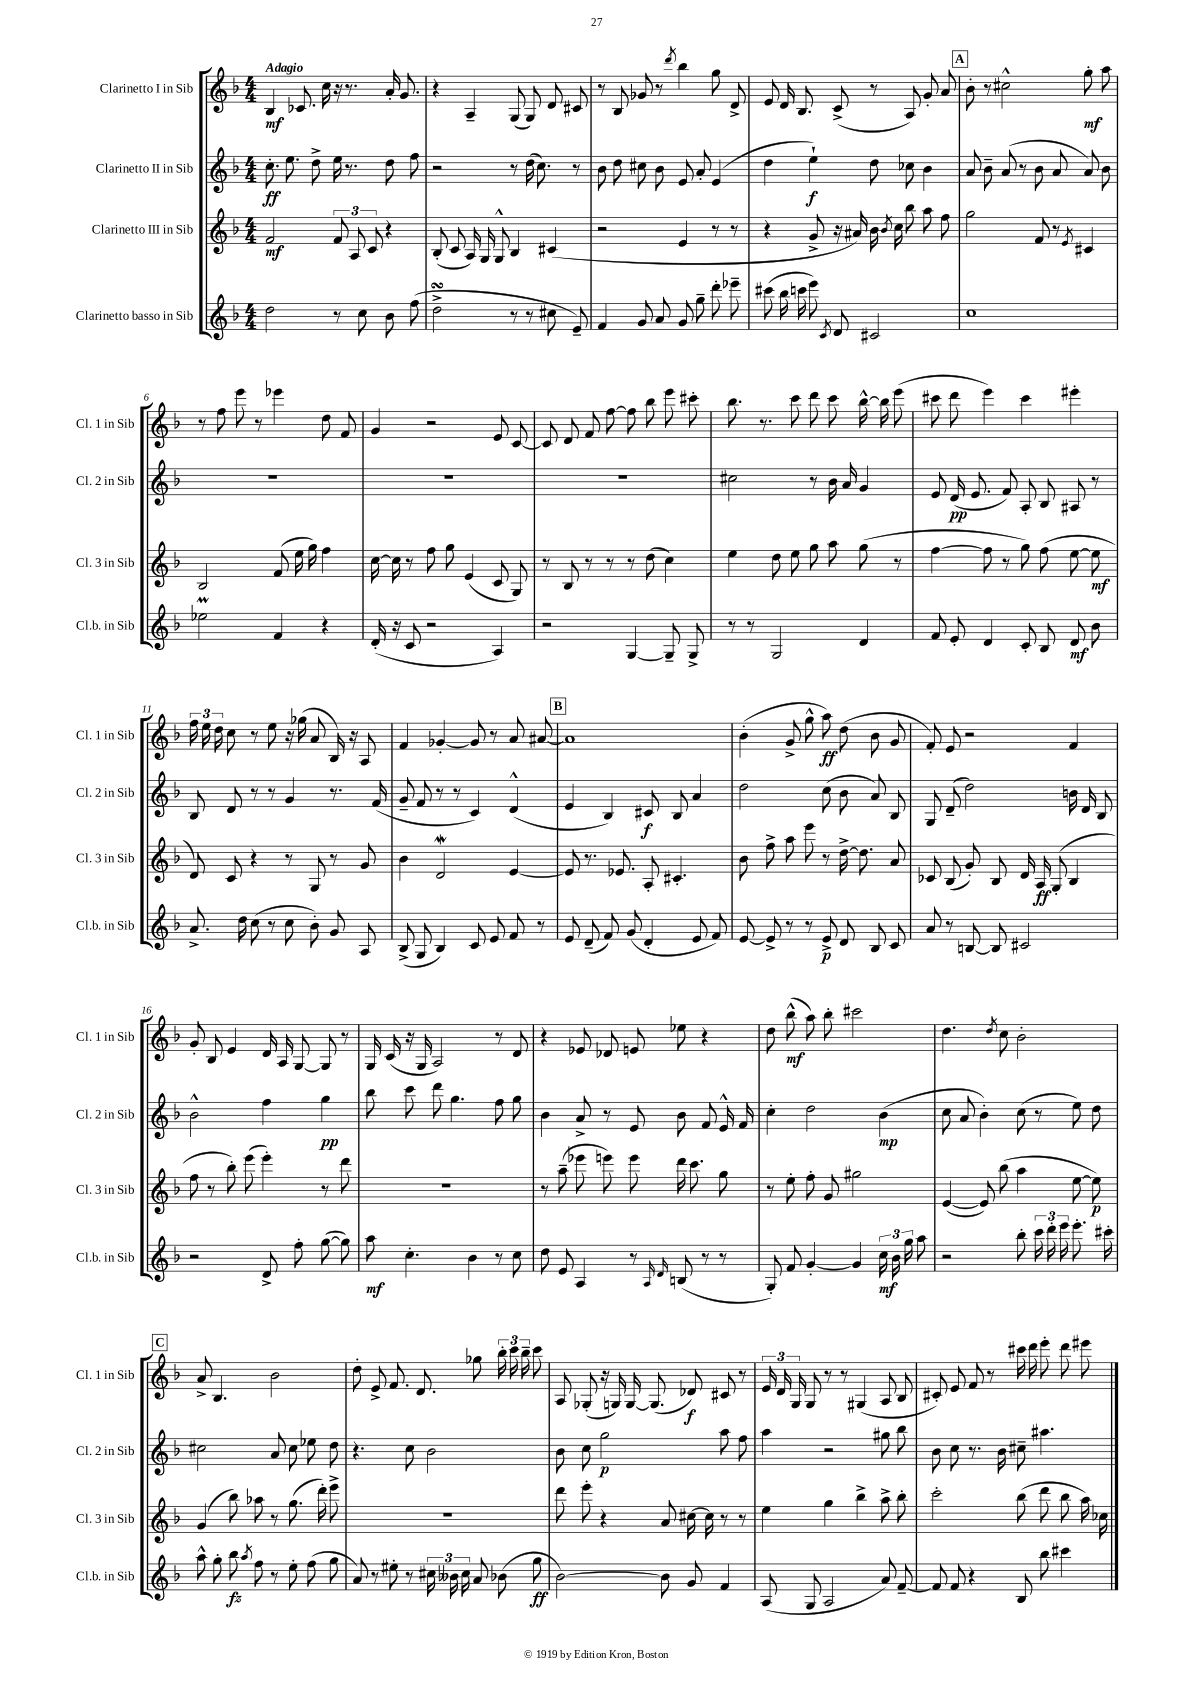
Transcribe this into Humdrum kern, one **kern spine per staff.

**kern	**kern	**kern	**kern
*staff4	*staff3	*staff2	*staff1
*clefG2	*clefG2	*clefG2	*clefG2
*k[b-]	*k[b-]	*k[b-]	*k[b-]
*M4/4	*M4/4	*M4/4	*M4/4
2dd	2f	8.cc'	4B-
.	.	8.ee	.
.	.	.	8.c-
.	.	8dd^	.
.	.	.	16cc
8r	12f	16ee	16r
.	.	8.r	8.r
.	12A	.	.
8cc	.	.	.
.	12c	.	.
8b-	4r	8dd	16a'
.	.	.	8.g
(8ff	.	8ff	.
=	=	=	=
2dd^	(8B-'	2r	4r
.	8c	.	.
.	16A)	.	4A~
.	16G	.	.
.	8G^^	.	.
8r	4B-	8r	(8G
8r	.	(16dd	8G)
.	.	8.cc)	.
8cc#	(4c#	.	8d
8e~)	.	8r	8c#
=	=	=	=
4f	2r	8b-	8r
.	.	8dd	8B-
8g	.	8cc#	8g-
8a	.	8b-	8r
.	.	.	8qddd
8g	4e	8e	4bb-
8gg~	.	8a'	.
8ddd'	8r	(4e	8gg
8eee-~	8r	.	8d^
=	=	=	=
(8ccc#	4r	4dd	8e
16bb-	.	.	16d
16ccc	.	.	8.B-
8eee)	8g^	4ee`)	.
8qc	.	.	.
8d	16r	.	(8c^
.	16a#)	.	.
2c#	16b-	8dd	8r
.	8qb-	.	.
.	16cc	.	.
.	8bb-	8cc-	8A)
.	8aa	4b-	8g'
.	8ff	.	8a
=	=	=	=
1cc	2gg	8a	8b-'
.	.	8b-~	8r
.	.	(8a	2cc#^^
.	.	8r	.
.	8f	8b-	.
.	8r	8a	.
.	8qe	.	.
.	4c#	8a)	8gg'
.	.	8b-	8aa
=	=	=	=
2ee-	2B-	1r	8r
.	.	.	8ff
.	.	.	8eee
.	.	.	8r
4f	(8f	.	4eee-
.	16ee	.	.
.	16gg)	.	.
4r	4ff	.	8dd
.	.	.	8f
=	=	=	=
(16d'	[16cc	1r	4g
16r	16cc]	.	.
8c	8r	.	.
2r	8ff	.	2r
.	8gg	.	.
.	(4e	.	.
4A)	8c	.	8e
.	8G)	.	[8c
=	=	=	=
2r	8r	1r	8c]
.	8B-	.	8d
.	8r	.	8f
.	8r	.	[8ff
[4G	8r	.	8ff]
.	(8dd	.	8bb-
8G~]	4cc)	.	8eee
8G^	.	.	8ccc#'
=	=	=	=
8r	4ee	2cc#	8.bb-
8r	.	.	.
.	.	.	8.r
2G	8dd	.	.
.	8ee	.	8ccc
.	8gg	8r	8ddd
.	8aa	16b-	8ccc
.	.	16a	.
4d	(8gg	4g	[16bb-^^
.	.	.	16bb-]
.	8r	.	(8eee
=	=	=	=
8f	[4ff	8e	8ccc#
8e'	.	(16d	8ddd
.	.	8.e	.
4d	8ff]	.	4eee)
.	8r	8f)	.
8c'	8gg)	8A'	4ccc#
8B-	(8ff	8B-	.
8d	[8ee	8A#	4eee#'
8b-	8ee]	8r	.
=	=	=	=
8.a^	8d)	8B-	24ff
.	.	.	24ee
.	.	.	24dd
.	8c	8d	8cc
16dd	.	.	.
(8cc	4r	8r	8r
8r	.	8r	8ee
8cc	8r	4g	16r
.	.	.	(16gg-
8b-')	8G	.	8a
8g	8r	8.r	16B-)
.	.	.	16r
8A	8g	.	8A
.	.	(16f	.
=	=	=	=
(8B-^	4b-	8g~	4f
8G	.	8f	.
4B-)	2d	8r	[4g-'
.	.	8r	.
8c	.	4c)	8g-]
8e	.	.	8r
8f	[4e	(4d^^	8a
8r	.	.	[8a#
=	=	=	=
8e	8e]	4e	1a#]
(8d~	8.r	.	.
8f)	.	4B-)	.
.	8.e-	.	.
(8g	.	.	.
4d'	8A'	8c#	.
.	4.c#'	8B-	.
8e	.	4a	.
8f)	.	.	.
=	=	=	=
[8e	8b-	2dd	(4b-'
8e^]	8ff^	.	.
8r	8aa	.	8g^
8r	8eee	.	8gg^^
8e^	8r	(8cc	8aa)
8d	[16dd^	8b-	(8dd
.	8.dd]	.	.
8B-	.	8a)	8b-
8c	8a	8B-	8g
=	=	=	=
8a	8c-	8G	8f')
8r	(8B-	(8d~	8e
[8B	8g')	2dd)	2r
8B]	8B-	.	.
2c#	16d	.	.
.	16A	.	.
.	(8G'	.	.
.	4B-	16b	4f
.	.	16d	.
.	.	8B-	.
=	=	=	=
2r	8ff	2b-^^	8g'
.	8r	.	8B-
.	8bb-')	.	4e
.	(8eee	.	.
8d^	4eee')	4ff	16d
.	.	.	16A
8ff'	.	.	[8G
([8gg	8r	4gg	8G]
8gg])	8ddd	.	8r
=	=	=	=
8aa	1r	8bb-	16G
.	.	.	(16c
4.cc'	.	8ccc	16r
.	.	.	16G
.	.	8ddd	2A)
.	.	4.gg	.
4b-	.	.	.
8r	.	8ff	8r
8cc	.	8gg	8d
=	=	=	=
8dd	8r	4b-	4r
8e	(8aa~	.	.
4A	8eee-	8a^	8e-
.	8eee)	8r	8d-
8r	8eee	8e	8e
16qqA	.	.	.
16qqd	.	.	.
(8B	16ddd	8b-	8ee-
.	8.ccc	.	.
8r	.	8f	4r
8r	8gg	16e^^	.
.	.	16f	.
=	=	=	=
8G')	8r	4cc'	8dd
8f	8ee'	.	(8bb-^^
[4g'	8ff'	2dd	8aa)
.	8g	.	8bb-'
4g]	2gg#	.	2ccc#
24cc	.	(4b-	.
24b-	.	.	.
24gg	.	.	.
8aa	.	.	.
=	=	=	=
2r	([4e	8cc	4.dd
.	.	8a	.
.	8e])	4b-')	.
.	.	.	8qdd
.	(8bb-	.	8cc
8bb-'	4aa	(8cc	2b-'
24ccc	.	8r	.
24ddd'	.	.	.
24eee	.	.	.
8.eee'	[8ee	8ee)	.
.	8ee])	8dd	.
16ccc#'	.	.	.
=	=	=	=
8aa^^	(4g	2cc#	8a^
8gg'	.	.	4.B-
8bb-	8bb-)	.	.
8qaa	.	.	.
8ff	8aa-	.	.
8r	8r	8a	2b-
8ee'	(8.gg	8cc#	.
(8ff	.	8ee-	.
.	16ddd')	.	.
8gg	8eee^	8dd	.
=	=	=	=
8a)	1r	4.r	8dd'
8r	.	.	8e^
8ee#'	.	.	8.f
8r	.	8cc	.
.	.	.	8.d
24cc#	.	2b-	.
24b--	.	.	.
24cc#	.	.	.
8a	.	.	8gg-
(8b-	.	.	24bb-'
.	.	.	24ccc
.	.	.	24bb-~
8gg	.	.	8ccc
=	=	=	=
[2b-)	8ddd	8b-	8A
.	8eee'	8cc	(8G-'
.	4r	2gg	16r
.	.	.	16G)
.	.	.	[16G
.	.	.	(8.G]
8b-]	8a	.	.
8g	[16cc#	.	8d-)
.	16cc#]	.	.
4f	8r	8aa	8c#
.	8r	8ff	8r
=	=	=	=
(8A	4ee	4aa	24e
.	.	.	24d
.	.	.	24G
8G	.	.	8G
2A	4gg	2r	8r
.	.	.	8r
.	4bb-^	.	(4G#
8a)	8aa^	8gg#	8A
[8f~	8bb-'	8bb-	8B-
=	=	=	=
8f]	2ccc'	8b-	8c#')
8f	.	8cc	8e
4r	.	8.r	8f
.	.	.	8r
.	.	16b-	.
8B-	(8bb-	8cc#~	16ccc#
.	.	.	16ddd
8bb-	8ddd	4.aa#	8eee'
4ccc#	8bb-	.	8ddd
.	16aa)	.	8eee#
.	16cc-	.	.
==	==	==	==
*-	*-	*-	*-
